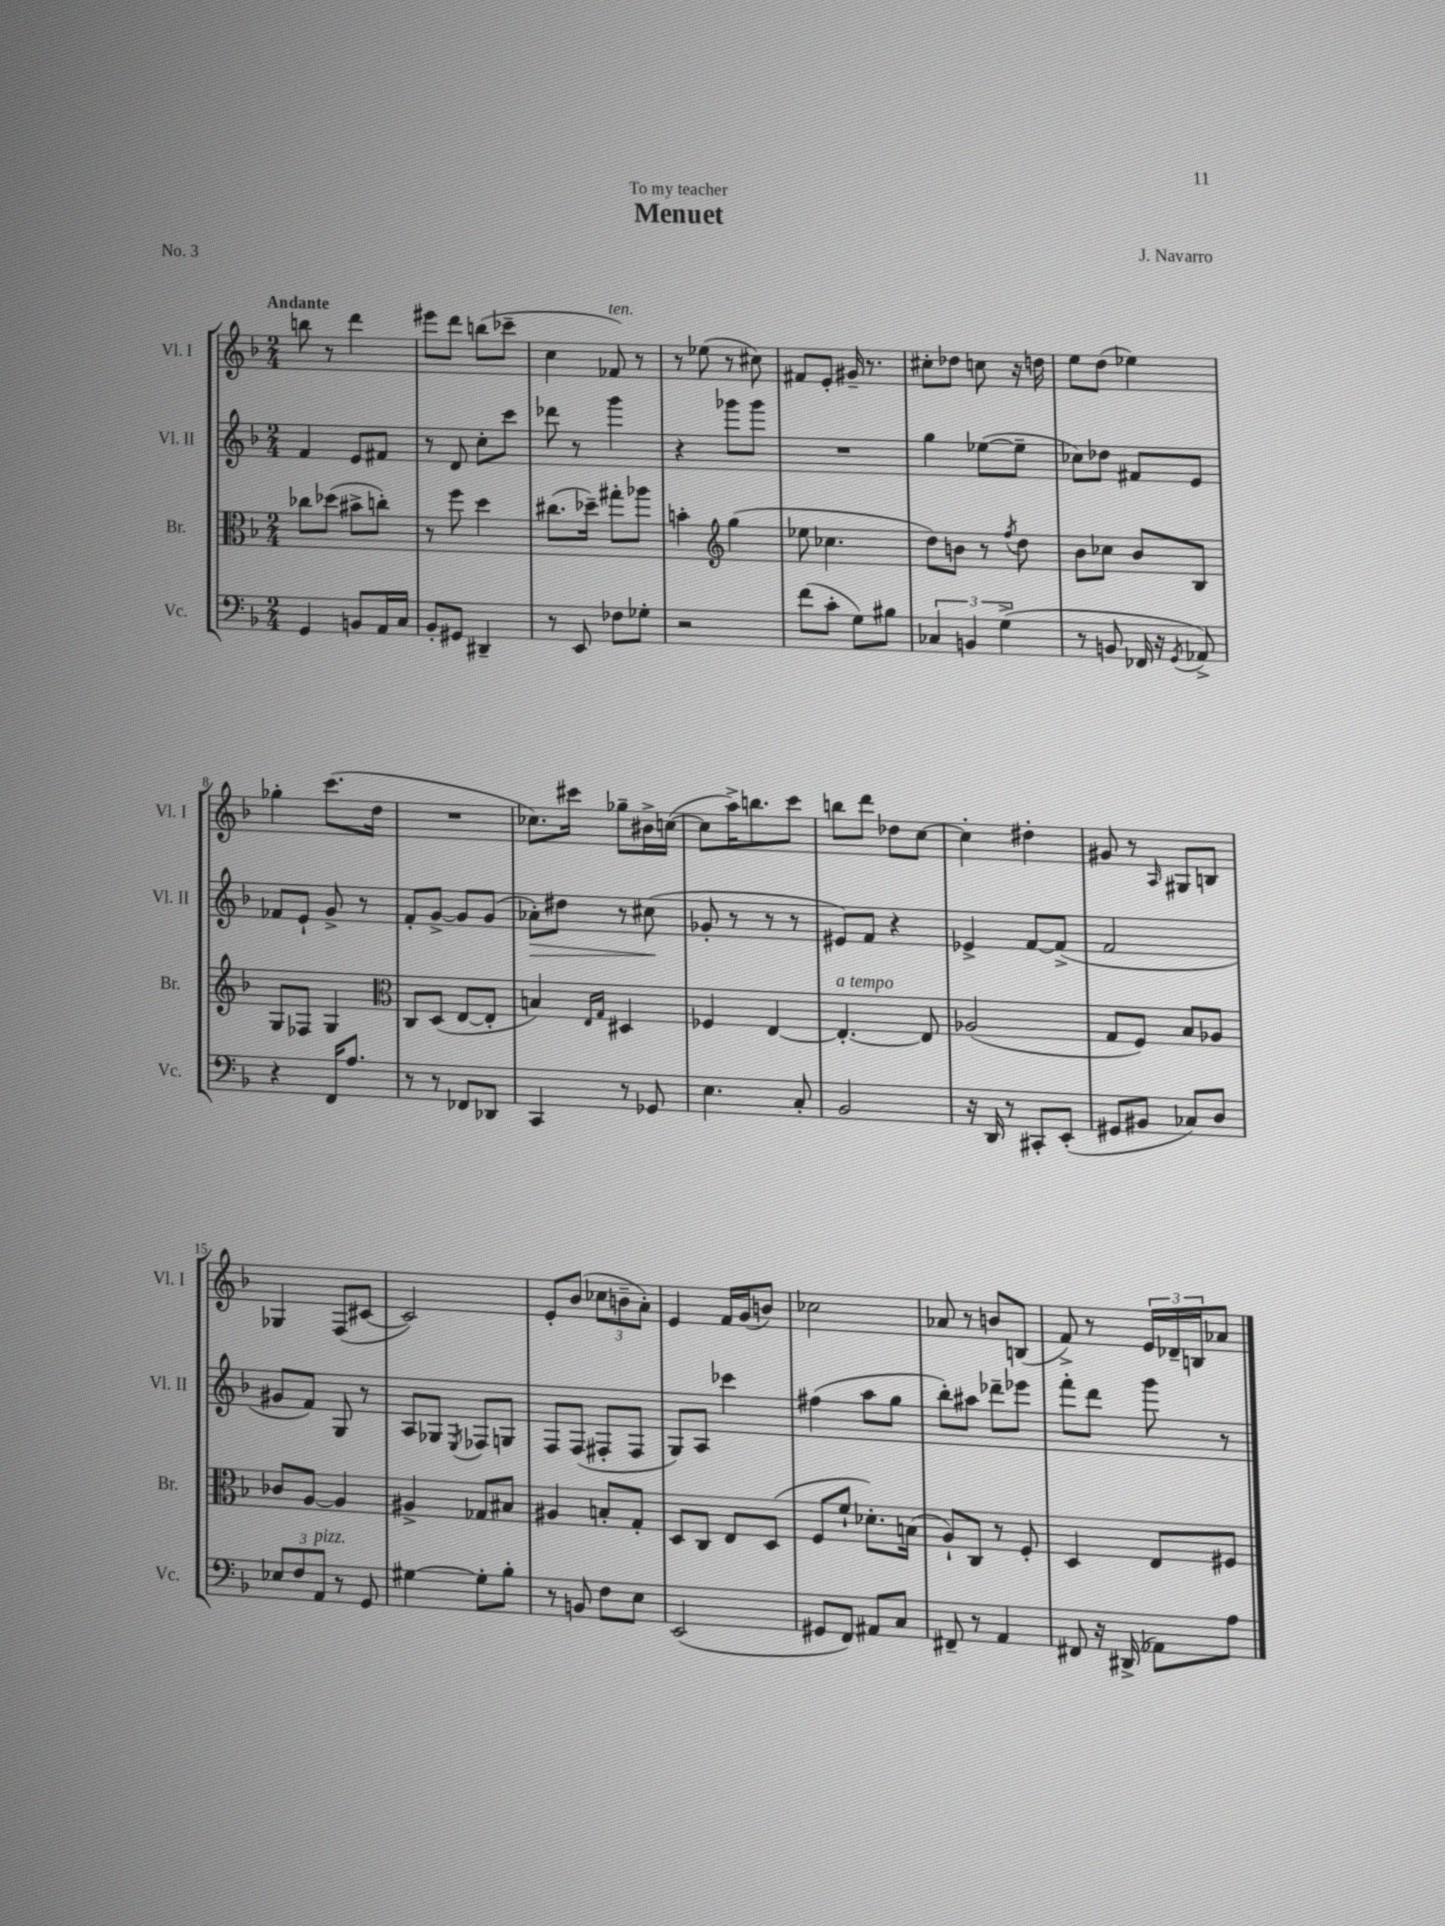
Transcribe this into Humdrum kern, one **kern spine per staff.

**kern	**kern	**kern	**dynam	**kern
*part4	*part3	*part2	*part2	*part1
*staff4	*staff3	*staff2	*staff2	*staff1
*I"Vc.	*I"Br.	*I"Vl. II	*	*I"Vl. I
*I'Vc.	*I'Br.	*I'Vl. II	*	*I'Vl. I
*clefF4	*clefC3	*clefG2	*	*clefG2
*k[b-]	*k[b-]	*k[b-]	*	*k[b-]
*M2/4	*M2/4	*M2/4	*	*M2/4
=1	=1	=1	=1	=1
!	!	!	!	!LO:TX:a:B:t=Andante
4GG/	8cc-X\L	4f/	.	8bbn\
.	(8dd-X\J	.	.	8r
8BBn/L	8b#X^\L	8e/L	.	4ddd\
16AA/L	8ccn'\J)	8f#X/J	.	.
16C/JJ	.	.	.	.
=2	=2	=2	=2	=2
8BB-'/L	8r	8r	.	8eee#X\L
8GG#X/J	8ff\	8d/	.	8ddd\J
4DD#X~/	4dd\	8cc'\L	.	(8bbn\L
.	.	8ccc\J	.	8ccc-X~\J
=3	=3	=3	=3	=3
8r	(8.cc#X\L	8ddd-X\	.	4cc\
8EE/	.	8r	.	.
.	16dd-X~\Jk)	.	.	.
!	!	!	!	!LO:TX:a:i:t=ten.
8F-X\L	8gg#X'\L	4ggg\	.	8f-X/)
8G-X'\J	8aa-X\J	.	.	8r
=4	=4	=4	=4	=4
2r	4bn'\	4r	.	8r
.	.	.	.	(8ee-X\
*	*clefG2	*	*	*
.	(4gg\	8ggg-X\L	.	8r
.	.	8ggg-\J	.	8cc#X\)
=5	=5	=5	=5	=5
(8f\L	8ee-X\	2r	.	8f#X/L
8c'\J	4.cc-X\	.	.	8e'/J
8G\L)	.	.	.	16g#X~/
.	.	.	.	8.r
8B#X\J	.	.	.	.
=6	=6	=6	=6	=6
6C-X/	8dd\L)	4gg\	.	8cc#X'\L
.	8bn\J	.	.	8dd-X\J
6BBn/	.	.	.	.
.	8r	([8ee-X\L	.	8ccn\
(6G^\	.	.	.	.
.	8qff/	.	.	.
.	8dd\	8ee-~\J]	.	16r
.	.	.	.	16ddn\
=7	=7	=7	=7	=7
8r	8b-\L	8cc-X\L)	.	8ee\L
8BBn/	8cc-X\J	8dd-X\J	.	(8dd\J
16FF-X/	8b-/L	8f#X/L	.	4ee-X\)
16r	.	.	.	.
8qGG/	.	.	.	.
8AA-X^/)	8B-/J	8e/J	.	.
!!LO:LB:g=z
=8	=8	=8	=8	=8
4r	8G/L	8f-X/L	.	4gg-X'\
.	8F-X/J	8e`/J	.	.
16FF/KL	4G/	8g^/	.	(8.ccc\L
8.A/J	.	.	.	.
.	.	8r	.	.
.	.	.	.	16dd\Jk
=9	=9	=9	=9	=9
*	*clefC3	*	*	*
8r	8C/L	8f'/L	.	2r
8r	(8D/J	[8g^/J	.	.
8FF-X/L	[8E/L	8g/L]	.	.
8DD-X/J	8E'/J]	(8g/J	.	.
=10	=10	=10	=10	=10
!	!	!	!LO:HP:b	!
4CC/	4Bn/)	8a-X'\L)	>	8.cc-X\L)
.	.	8dd#X\J	.	.
.	.	.	.	16ccc#X\Jk
.	16qqE/LL	.	.	.
.	16qqG/JJ	.	.	.
8r	4D#X/	8r	.	8gg-X~\L
8GG-X/	.	(8cc#X\	.	16b#X^\L
.	.	.	.	([16ccn\JJ
.	.	.	]	.
=11	=11	=11	=11	=11
4.E\	4F-X/	8g-X'/	.	8cc\L]
.	.	8r	.	16aa^\K)
.	.	.	.	8.bbn\
.	[4E/	8r	.	.
8C'/	.	8r	.	8ccc\J
=12	=12	=12	=12	=12
!	!LO:TX:a:i:t=a tempo	!	!	!
2BB-/	4.E'/_	8e#X/L)	.	8bbn\L
.	.	8f/J	.	8ddd\J
.	.	4r	.	8dd-X\L
.	8E/]	.	.	[8cc\J
=13	=13	=13	=13	=13
16r	(2A-X/	4e-X^/	.	4cc'\]
16DD/	.	.	.	.
8r	.	.	.	.
8CC#X'/L	.	[8f/L	.	4dd#X'\
(8EE'/J	.	(8f^/J]	.	.
=14	=14	=14	=14	=14
8GG#X/L	8G/L	2f/	.	8g#X/
8BB#X/J	8F/J)	.	.	8r
.	.	.	.	16qqA/
8C-X/L)	8B-/L	.	.	8G#X/L
8D/J	8A-X/J	.	.	8Bn/J
!!LO:LB:g=z
=15	=15	=15	=15	=15
12E-X/L	8c-X/L	8g#X/L	.	4G-X/
12F/	.	.	.	.
.	[8A/J	8f/J)	.	.
!LO:TX:a:i:t=pizz.	!	!	!	!
12AA/J	.	.	.	.
8r	4A/]	8G/	.	(8F/L
8GG/	.	8r	.	[8c#X/J
=16	=16	=16	=16	=16
[4G#X\	4A#X^/	8A/L	.	2c#/])
.	.	8G-X/J	.	.
.	.	8qE/	.	.
8G#'\L]	8G-X/L	8F-X/L	.	.
8B-'\J	8B#X/J	8Gn/J	.	.
=17	=17	=17	=17	=17
8r	4A#X/	8F/L	.	8e'/L
8BBn/	.	(8F/J	.	(8b-/J
8F\L	8Bn'/L	8F#X'/L	.	12cc-X\L
.	.	.	.	12bn~\
8E\J	8G'/J	8F#/J	.	.
.	.	.	.	12a'\J)
=18	=18	=18	=18	=18
(2EE/	8D/L	8G/L)	.	4e/
.	8C/J	8A/J	.	.
.	8E/L	4ccc-X\	.	16f/LL
.	.	.	.	(16g/J
.	(8D/J	.	.	8bn/J)
=19	=19	=19	=19	=19
8GG#X/L	8F/L	(4ff#X\	.	2cc-X\
8FF/J)	8f`/J	.	.	.
8AA#X/L	8.d-X'\L)	8aa\L	.	.
8C/J	.	8gg\J	.	.
.	(16Bn\Jk	.	.	.
=20	=20	=20	=20	=20
8FF#X~/	8A`/L)	8bb-'\L)	.	8a-X/
8r	8C/J	8aa#X\J	.	8r
4AA/	8r	8ddd-X~\L	.	8bn/L
.	8F'/	8eee-X\J	.	(8Bn/J
=21	=21	=21	=21	=21
8FF#X/	4D/	8fff'\L	.	8f^/)
16r	.	8ddd\J	.	8r
(16DD#X^/	.	.	.	.
8AA-X\L)	8E/L	8ggg\	.	24e/LL
.	.	.	.	24d-X~/
.	.	.	.	24Bn/J
8A\J	8F#X/J	8r	.	8a-X/J
==	==	==	==	==
*-	*-	*-	*-	*-
